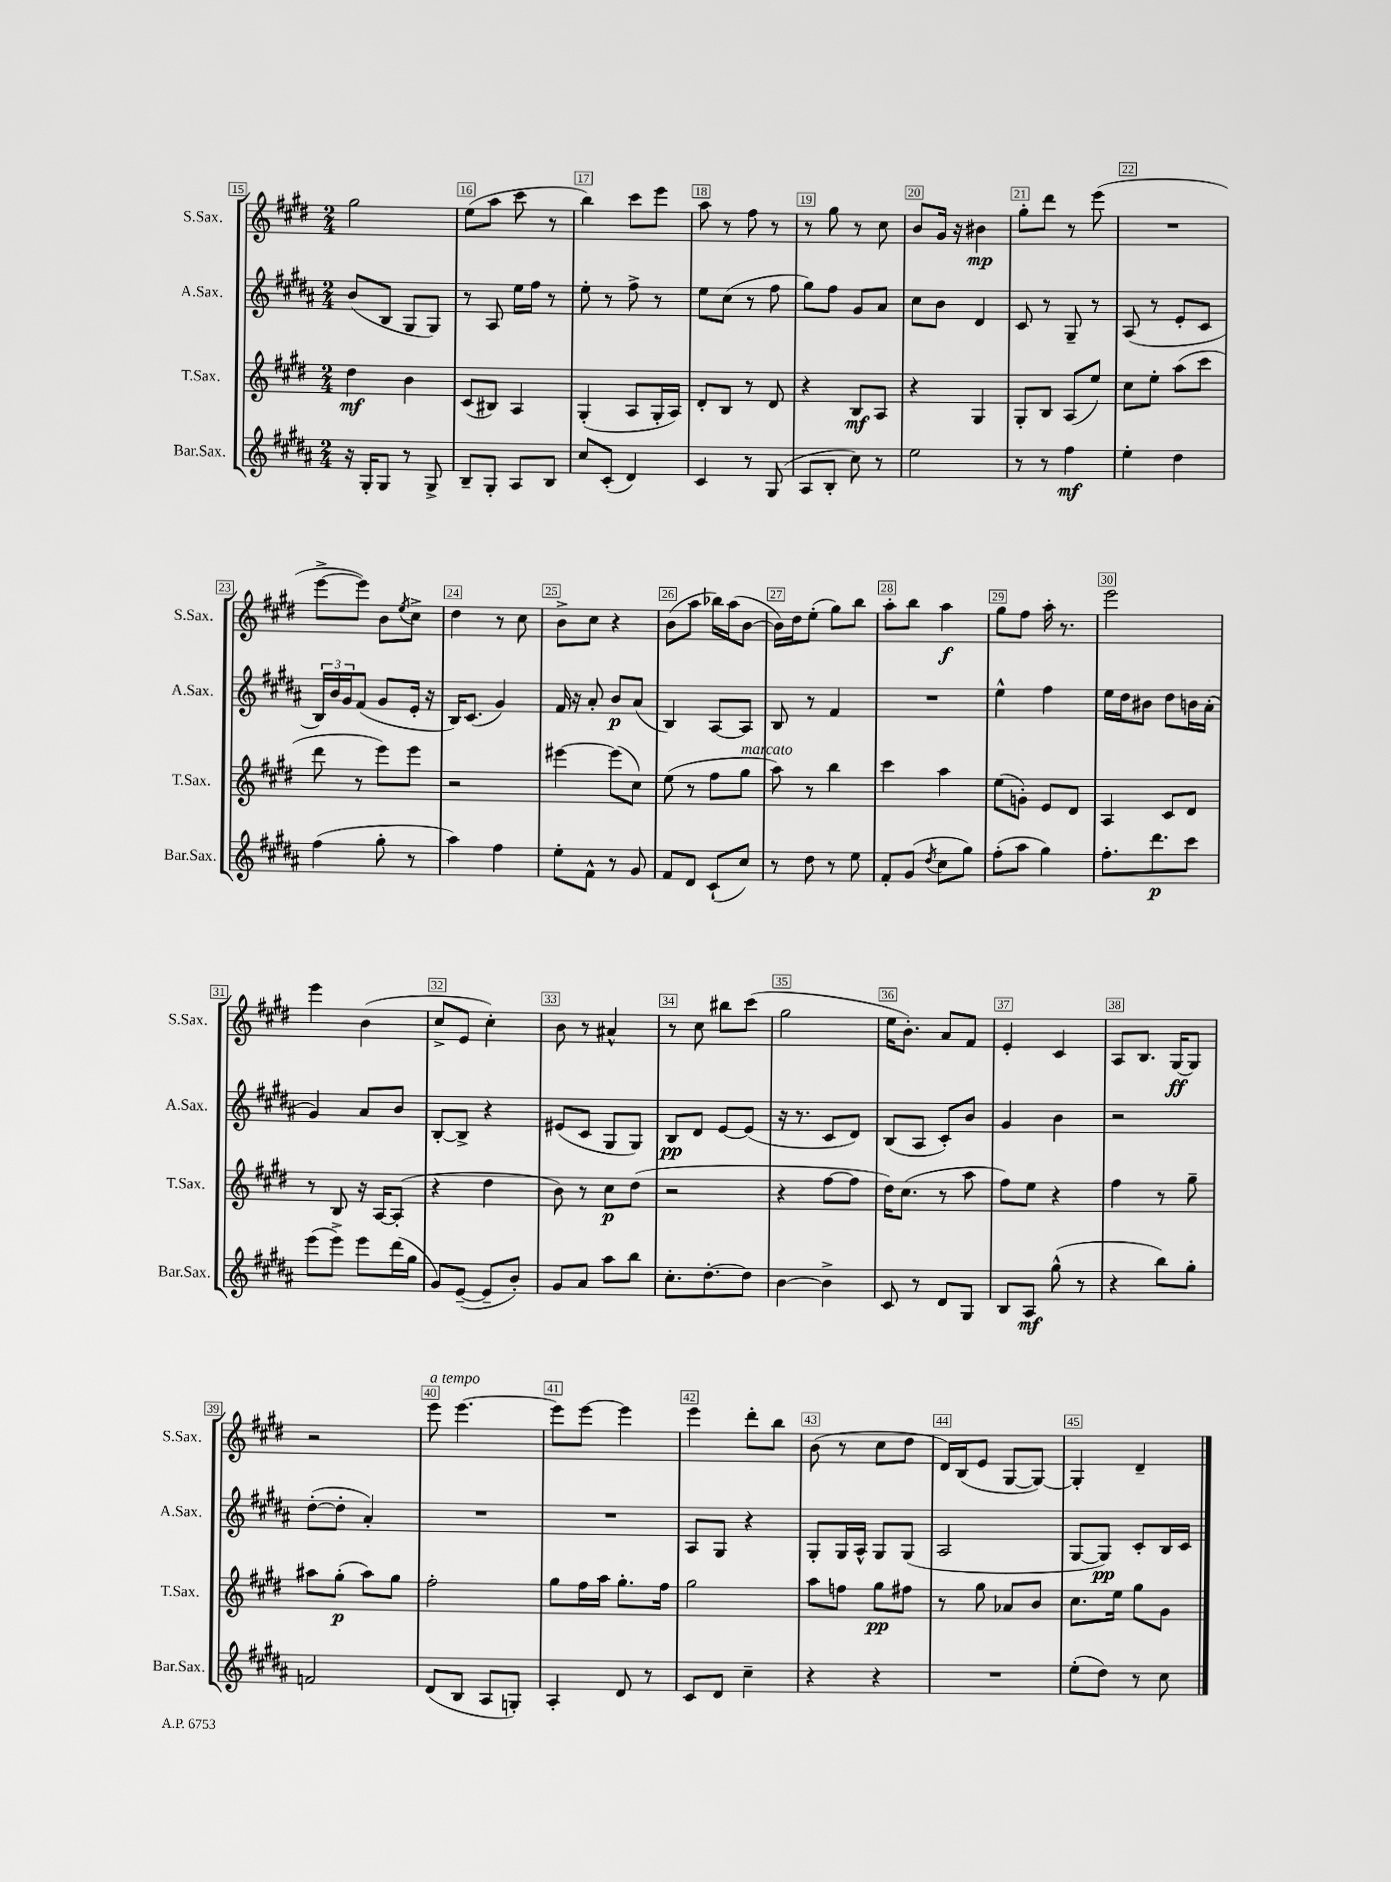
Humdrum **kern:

**kern	**dynam	**kern	**dynam	**kern	**dynam	**kern	**dynam
*part4	*part4	*part3	*part3	*part2	*part2	*part1	*part1
*staff4	*staff4	*staff3	*staff3	*staff2	*staff2	*staff1	*staff1
*I"Bar.Sax.	*	*I"T.Sax.	*	*I"A.Sax.	*	*I"S.Sax.	*
*I'Bar.Sax.	*	*I'T.Sax.	*	*I'A.Sax.	*	*I'S.Sax.	*
*clefG2	*	*clefG2	*	*clefG2	*	*clefG2	*
*k[f#c#g#d#a#]	*	*k[f#c#g#d#]	*	*k[f#c#g#d#a#]	*	*k[f#c#g#d#]	*
*M2/4	*	*M2/4	*	*M2/4	*	*M2/4	*
=15	=15	=15	=15	=15	=15	=15	=15
16r	.	4dd#\	mf	(8b/L	.	2gg#\	.
16G#'/KL	.	.	.	.	.	.	.
8G#/J	.	.	.	8B/J	.	.	.
8r	.	4b\	.	8G#/L	.	.	.
8G#^/	.	.	.	8G#/J)	.	.	.
=16	=16	=16	=16	=16	=16	=16	=16
8B~/L	.	(8c#/L	.	8r	.	(8ee\L	.
8G#'/J	.	8B#X/J)	.	8A#/	.	8aa\J	.
8A#/L	.	4A/	.	16ee\LL	.	8ccc#\	.
.	.	.	.	16ff#\JJ	.	.	.
8B/J	.	.	.	8r	.	8r	.
=17	=17	=17	=17	=17	=17	=17	=17
8cc#/L	.	(4G#'/	.	8ee'\	.	4bb\)	.
(8c#'/J	.	.	.	8r	.	.	.
4d#/)	.	8A/L	.	8ff#^\	.	8ccc#\L	.
.	.	16G#'/L	.	8r	.	8eee\J	.
.	.	16A/JJ)	.	.	.	.	.
=18	=18	=18	=18	=18	=18	=18	=18
4c#/	.	8d#'/L	.	8ee\L	.	8aa\	.
.	.	8B/J	.	(8cc#\J	.	8r	.
8r	.	8r	.	8r	.	8ff#\	.
(8G#/	.	8d#/	.	8ff#\	.	8r	.
=19	=19	=19	=19	=19	=19	=19	=19
8A#/L	.	4r	.	8gg#\L)	.	8r	.
8B'/J	.	.	.	8ff#\J	.	8gg#\	.
8cc#\)	.	8B/L	mf	8g#/L	.	8r	.
8r	.	8A/J	.	8a#/J	.	8cc#\	.
=20	=20	=20	=20	=20	=20	=20	=20
2ee\	.	4r	.	8cc#\L	.	8b/L	.
.	.	.	.	8b\J	.	16g#/Jk	.
.	.	.	.	.	.	16r	.
.	.	4G#/	.	4d#/	.	4b#X\	mp
=21	=21	=21	=21	=21	=21	=21	=21
8r	.	8G#'/L	.	8c#/	.	8gg#'\L	.
8r	.	8B/J	.	8r	.	8ddd#\J	.
4ff#\	mf	(8A/L	.	8G#~/	.	8r	.
.	.	8ee/J)	.	8r	.	(8eee\	.
=22	=22	=22	=22	=22	=22	=22	=22
4ee'\	.	8cc#\L	.	(8A#/	.	2r	.
.	.	8ee'\J	.	8r	.	.	.
4dd#\	.	(8aa\L	.	8e'/L	.	.	.
.	.	8ccc#\J	.	8c#/J	.	.	.
!!LO:LB:g=z
=23	=23	=23	=23	=23	=23	=23	=23
(4ff#\	.	8ddd#\	.	24B/LL)	.	[8eee^\L	.
.	.	.	.	24b/	.	.	.
.	.	.	.	24g#/J	.	.	.
.	.	8r	.	(8f#/J	.	8eee\J])	.
8gg#'\	.	8eee\L)	.	8g#/L	.	8b\L	.
.	.	.	.	.	.	8qee/	.
8r	.	8eee\J	.	16e'/Jk	.	8cc#^\J	.
.	.	.	.	16r	.	.	.
=24	=24	=24	=24	=24	=24	=24	=24
4aa#\)	.	2r	.	16B/KL)	.	4dd#\	.
.	.	.	.	(8.c#/J	.	.	.
4ff#\	.	.	.	4g#/)	.	8r	.
.	.	.	.	.	.	8cc#\	.
=25	=25	=25	=25	=25	=25	=25	=25
8ee'\L	.	[4eee#X\	.	16f#/	.	8b^\L	.
.	.	.	.	16r	.	.	.
8f#^^\J	.	.	.	8a#'/	.	8cc#\J	.
8r	.	(8eee#\L]	.	8b/L	p	4r	.
8g#/	.	8cc#\J)	.	(8a#/J	.	.	.
=26	=26	=26	=26	=26	=26	=26	=26
8f#/L	.	(8ee\	.	4B/)	.	(8b\L	.
8d#/J	.	8r	.	.	.	8aa\J	.
(8c#`/L	.	8ff#\L	.	[8A#/L	.	16bb-X\LL)	.
.	.	.	.	.	.	(16aa\J	.
!	!	!LO:TX:a:i:t=marcato	!	!	!	!	!
8cc#/J)	.	8gg#\J	.	8A#/J]	.	[8b\J	.
=27	=27	=27	=27	=27	=27	=27	=27
8r	.	8aa\)	.	8B/	.	16b\LL])	.
.	.	.	.	.	.	16dd#\J	.
8dd#\	.	8r	.	8r	.	(8ee'\J	.
8r	.	4bb\	.	4f#/	.	8gg#\L)	.
8ee\	.	.	.	.	.	8bb\J	.
=28	=28	=28	=28	=28	=28	=28	=28
8f#'/L	.	4ccc#\	.	2r	.	8aa'\L	.
(8g#/J	.	.	.	.	.	8bb\J	.
8qdd#/	.	.	.	.	.	.	.
8cc#\L	.	4aa\	.	.	.	4aa\	f
8gg#\J)	.	.	.	.	.	.	.
=29	=29	=29	=29	=29	=29	=29	=29
(8ff#'\L	.	(8ee\L	.	4ee^^\	.	8gg#\L	.
8aa#\J	.	8gn'\J)	.	.	.	8ff#\J	.
4gg#\)	.	8e/L	.	4ff#\	.	16aa'\	.
.	.	.	.	.	.	8.r	.
.	.	8d#/J	.	.	.	.	.
=30	=30	=30	=30	=30	=30	=30	=30
8.ff#'\L	.	4A/	.	16ee\LL	.	2eee\	.
.	.	.	.	16dd#\J	.	.	.
.	.	.	.	8b#X\J	.	.	.
8.ddd#\	p	.	.	.	.	.	.
.	.	8c#/L	.	8dd#\L	.	.	.
8ccc#\J	.	8d#/J	.	16bn\L	.	.	.
.	.	.	.	(16a#'\JJ	.	.	.
!!LO:LB:g=z
=31	=31	=31	=31	=31	=31	=31	=31
(8eee\L	.	8r	.	4g#/)	.	4eee\	.
8eee^\J)	.	8B/	.	.	.	.	.
8eee\L	.	16r	.	8a#/L	.	(4b\	.
.	.	[16A/KL	.	.	.	.	.
(16ddd#\L	.	(8A'/J]	.	8b/J	.	.	.
16gg#\JJ	.	.	.	.	.	.	.
=32	=32	=32	=32	=32	=32	=32	=32
8g#/L)	.	4r	.	[8B'/L	.	8cc#^/L	.
([8e~/J	.	.	.	8B^/J]	.	8e/J	.
8e~/L]	.	4dd#\	.	4r	.	4cc#'\)	.
8b'/J)	.	.	.	.	.	.	.
=33	=33	=33	=33	=33	=33	=33	=33
8g#/L	.	8b\)	.	(8e#X/L	.	8b\	.
8a#/J	.	8r	.	8c#/J	.	8r	.
8aa#\L	.	8cc#\L	p	8G#/L	.	4a#X^^/	.
8bb\J	.	(8dd#\J	.	8G#/J)	.	.	.
=34	=34	=34	=34	=34	=34	=34	=34
8.cc#'\L	.	2r	.	8B/L	pp	8r	.
.	.	.	.	8d#/J	.	8cc#\	.
[8.dd#'\	.	.	.	.	.	.	.
.	.	.	.	[8e/L	.	8bb#X\L	.
8dd#\J]	.	.	.	(8e/J]	.	(8ccc#\J	.
=35	=35	=35	=35	=35	=35	=35	=35
[4b\	.	4r	.	16r	.	2gg#\	.
.	.	.	.	8.r	.	.	.
4b^\]	.	[8ff#\L	.	8c#/L	.	.	.
.	.	8ff#\J]	.	8d#/J)	.	.	.
=36	=36	=36	=36	=36	=36	=36	=36
8c#/	.	16dd#\KL)	.	(8B/L	.	16ee\KL	.
.	.	(8.cc#\J	.	.	.	8.b'\J)	.
8r	.	.	.	8A#/J	.	.	.
8d#/L	.	8r	.	8c#'/L)	.	8a/L	.
8G#/J	.	8aa\	.	8b/J	.	8f#/J	.
=37	=37	=37	=37	=37	=37	=37	=37
8B/L	.	8ff#\L)	.	4g#/	.	4e'/	.
8A#/J	mf	8ee\J	.	.	.	.	.
(8gg#^^\	.	4r	.	4b\	.	4c#/	.
8r	.	.	.	.	.	.	.
=38	=38	=38	=38	=38	=38	=38	=38
4r	.	4ff#\	.	2r	.	8A/L	.
.	.	.	.	.	.	8.B/J	.
8bb\L)	.	8r	.	.	.	.	.
.	.	.	.	.	.	[16G#/KL	ff
8gg#'\J	.	8gg#~\	.	.	.	8G#/J]	.
!!LO:LB:g=z
=39	=39	=39	=39	=39	=39	=39	=39
2fn/	.	8aa#X\L	.	([8dd#'\L	.	2r	.
.	.	(8gg#'\J	p	8dd#'\J]	.	.	.
.	.	8aa#\L)	.	4a#'/)	.	.	.
.	.	8gg#\J	.	.	.	.	.
=40	=40	=40	=40	=40	=40	=40	=40
!	!	!	!	!	!	!LO:TX:a:i:t=a tempo	!
(8d#/L	.	2ff#'\	.	2r	.	8eee\	.
8B/J	.	.	.	.	.	[4.eee\	.
8A#/L	.	.	.	.	.	.	.
8Gn'/J)	.	.	.	.	.	.	.
=41	=41	=41	=41	=41	=41	=41	=41
4A#'/	.	8gg#\L	.	2r	.	8eee\L]	.
.	.	16ff#\L	.	.	.	[8eee\J	.
.	.	16aa\JJ	.	.	.	.	.
8d#/	.	8.gg#'\L	.	.	.	4eee\]	.
8r	.	.	.	.	.	.	.
.	.	16ff#\Jk	.	.	.	.	.
=42	=42	=42	=42	=42	=42	=42	=42
8c#/L	.	2gg#\	.	8A#/L	.	4eee\	.
8d#/J	.	.	.	8G#/J	.	.	.
4cc#~\	.	.	.	4r	.	8ddd#'\L	.
.	.	.	.	.	.	8bb\J	.
=43	=43	=43	=43	=43	=43	=43	=43
4r	.	8aa\L	.	8G#'/L	.	(8b\	.
.	.	8ffn\J	.	16G#/L	.	8r	.
.	.	.	.	16A#^^/JJ	.	.	.
4r	.	8gg#\L	pp	8G#/L	.	8cc#\L	.
.	.	8ff#X\J	.	(8G#/J	.	8dd#\J	.
=44	=44	=44	=44	=44	=44	=44	=44
2r	.	8r	.	2A#/	.	16d#/LL)	.
.	.	.	.	.	.	(16B/J	.
.	.	8gg#\	.	.	.	8e/J	.
.	.	8a-X/L	.	.	.	[8G#/L	.
.	.	8b/J	.	.	.	8G#/J_)	.
=45	=45	=45	=45	=45	=45	=45	=45
(8ee'\L	.	8.cc#\L	.	[8G#/L	.	4G#'/]	.
8dd#\J)	.	.	.	8G#/J])	pp	.	.
.	.	16ee\Jk	.	.	.	.	.
8r	.	8gg#\L	.	8c#'/L	.	4d#~/	.
8cc#\	.	8g#\J	.	16B/L	.	.	.
.	.	.	.	16c#/JJ	.	.	.
==	==	==	==	==	==	==	==
*-	*-	*-	*-	*-	*-	*-	*-
